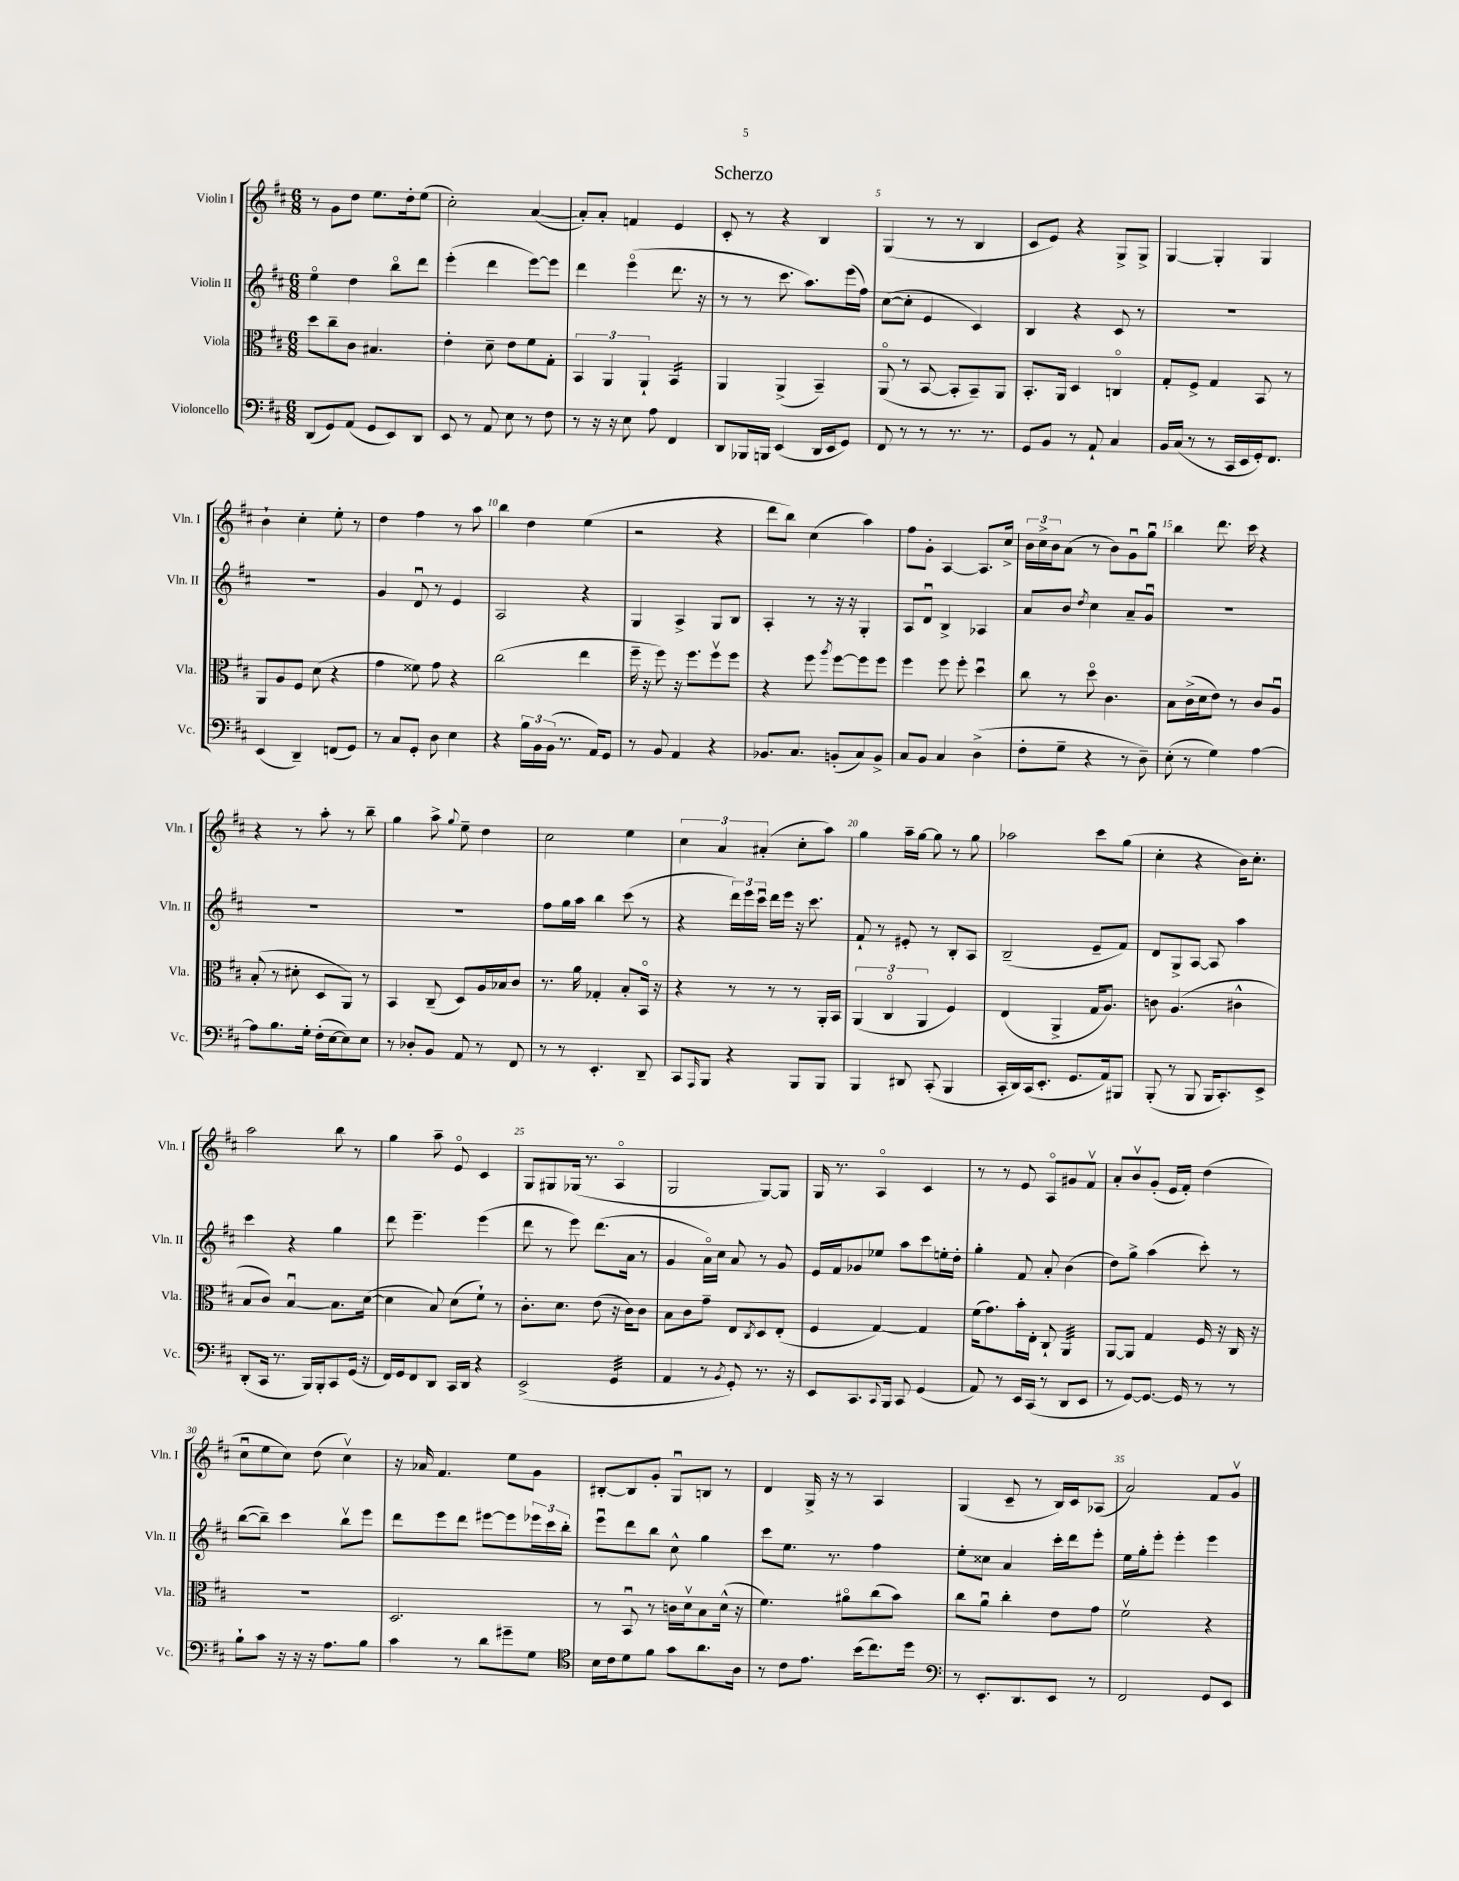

**kern	**kern	**kern	**kern
*part4	*part3	*part2	*part1
*staff4	*staff3	*staff2	*staff1
*I"Violoncello	*I"Viola	*I"Violin II	*I"Violin I
*I'Vc.	*I'Vla.	*I'Vln. II	*I'Vln. I
*clefF4	*clefC3	*clefG2	*clefG2
*k[f#c#]	*k[f#c#]	*k[f#c#]	*k[f#c#]
*M6/8	*M6/8	*M6/8	*M6/8
=1	=1	=1	=1
(8DD/L	8dd\L	4ee\	8r
8GG/)	8cc#~\	.	8g\L
(8AA/J	8c#\J	4dd\	8dd\J
8GG/L	4.B#X/	.	8.ee\L
8EE/)	.	8bb\L	.
.	.	.	16dd'\k
8DD/J	.	8ddd\J	(8ee\J
=2	=2	=2	=2
8EE/	4e'\	(4eee'\	2cc#'\)
8r	.	.	.
8AA/	8d~\	4ddd\	.
8E\	8e\L	.	.
8r	8f#\	[8eee\L)	([4a/
8F#\	8G'\J	8eee\J]	.
=3	=3	=3	=3
8r	6BB/	4ddd\	8a'/L])
16r	.	.	8a'/J
.	6AA/	.	.
16r	.	.	.
8E\	.	(4eee\	4fn/
.	6AA`/	.	.
8A\	.	.	.
*	*tremolo	*	*
4FF#/	16BB/LL	8.ddd\	4e/
.	16BB/	.	.
.	16BB/	.	.
.	16BB/JJ	16r	.
*	*Xtremolo	*	*
=4	=4	=4	=4
8DD/L	4AA/	8r	8c#'/
16BBB-X/L	.	8r	8r
16BBBn/JJ	.	.	.
(4EE/	(4AA^/	8.ccc#\	4r
.	.	8.aa\L)	.
16DD/LL	4BB~/)	.	4B/
16EE/J	.	.	.
8GG/J)	.	(16eee\L	.
.	.	16ff#\JJ)	.
=5	=5	=5	=5
8FF#/	(8AA/	([8cc#\L	(4G/
8r	8r	8cc#'\J]	.
8r	[8BB/	4e/	8r
8.r	8BB'/L]	.	8r
.	8BB~/)	4c#/)	4B/
8.r	.	.	.
.	8AA/J	.	.
=6	=6	=6	=6
8GG/L	8.BB'/L	4B/	8c#/L
8BB/J	.	.	8e/J)
.	16AA/Jk	.	.
8r	4D/	4r	4r
8AA`/	.	.	.
4C#/	4Cn/	8c#/	8G^/L
.	.	8r	8G^/J
=7	=7	=7	=7
16BB/LL	8G'/L	2.r	[4G/
(16C#/JJ	.	.	.
8r	8F#^/J	.	.
8r	4G/	.	4G'/]
16CC#/LL	.	.	.
16EE/	.	.	.
16GG'/J)	8BB/	.	4G/
8.FF#/J	.	.	.
.	8r	.	.
!!LO:LB:g=z
=8	=8	=8	=8
(4EE/	8AA/L	2.r	4b`\
.	8A/	.	.
4DD~/)	8F#/J	.	4cc#'\
.	(8d\	.	.
(8FFn/L	4r	.	8ee'\
8GG/J)	.	.	8r
=9	=9	=9	=9
8r	4g\	4g/	4dd\
8C#/L	.	.	.
8GG'/J	8f##X\)	8du/	4ff#\
8D\	8g\	8r	.
4E\	4r	4e/	8r
.	.	.	8aa\
=10	=10	=10	=10
4r	(2cc#\	2A/	4bb\
24B\LL	.	.	4dd\
24BB\	.	.	.
(24BB\JJ	.	.	.
8.r	.	.	.
.	4ee\	4r	(4ee\
16AA/KL)	.	.	.
8GG/J	.	.	.
=11	=11	=11	=11
8r	16ff#~\	4G/	2r
.	16r	.	.
8BB/	8ff#\)	.	.
4AA/	16r	4A^/	.
.	8.ff#\L	.	.
4r	8ff#v\	8G/L	4r
.	8ff#\J	8B/J	.
=12	=12	=12	=12
8.BB-X/L	4r	4A'/	8ddd\L
.	.	.	8bb\J)
8.C#/J	.	.	.
.	8ff#\	8r	(4cc#\
.	8qaa/	.	.
(8BBn'/L	[8ff#\L	16r	.
.	.	16r	.
8C#/)	8ff#\]	4G'/	4aa\)
8BB^/J	8ff#\J	.	.
=13	=13	=13	=13
8C#/L	4ff#\	8A/L	8ff#\L
8BB/J	.	8du/J	8g'\J
4C#/	8ff#\	4B^/	[4A/
.	8ff#'\	.	.
(4D^\	4ddu\	4A-X/	8.A/L]
.	.	.	16cc#^/Jk
=14	=14	=14	=14
8F#'\L	8cc#\	8a/L	24b\LL
.	.	.	24cc#^\
.	.	.	24b\J
8G~\J	8r	8b/J	(8a\J
.	.	8qdd/	.
4r	8dd\	4cc#\	8r
.	4.c#\	.	8b\L)
8r	.	8a~/L	8gu\
8D~\)	.	8gu/J	8ggu\J
=15	=15	=15	=15
(8E'\	8B\L	2.r	4bb\
8r	(16c#^\L	.	.
.	16d\J	.	.
4G\)	8e\J)	.	8.ddd\
.	8r	.	.
.	.	.	16ccc#\
[4A\	8c#/L	.	4r
.	8Au/J	.	.
!!LO:LB:g=z
=16	=16	=16	=16
8A\L]	(8B'/	2.r	4r
8.B\	8r	.	.
.	8d#X'\	.	8r
16G'\Jk	.	.	.
(16F#'\LL	8D/L	.	8aa'\
[16E\J	.	.	.
8E\])	8AA/J)	.	8r
8E\J	8r	.	8bb~\
=17	=17	=17	=17
8r	4BB/	2.r	4gg\
8D-X'/L	.	.	.
8BB/J	(8C#~/	.	8aa^\
.	.	.	8qqgg/
8AA/	8D/L)	.	8ee~\
8r	16A/L	.	4dd\
.	16B-X/J	.	.
8FF#/	8c#/J	.	.
=18	=18	=18	=18
8r	8.r	8ff#\L	2cc#\
8r	.	16gg\L	.
.	16a\	16aa\JJ	.
4.EE'/	4G-X'/	4bb\	.
.	8B'/L	(8ccc#\	4ee\
8DD~/	16BB/Jk	8r	.
.	16r	.	.
=19	=19	=19	=19
8CC#/L	4r	4r	6cc#\
16qqAAA/	.	.	.
8BBB/J	.	.	.
.	.	.	6a/
4r	8r	24ddd\LL)	.
.	.	24eee\	.
.	.	24ccc#u\JJ	(6a#X'/
.	8r	16ddd\LL	.
.	.	16eee\JJ	.
8BBB/L	8r	16r	8cc#'\L
.	.	8.ccc#\	.
8BBB/J	16AA'/LL	.	8aa\J)
.	16BB/JJ	.	.
=20	=20	=20	=20
4BBB/	(6AA/	8f#`/	4gg\
.	.	8r	.
.	6C#/	.	.
8DD#X/	.	8e#X'/	16aa~\LL
.	.	.	[16gg\JJ
.	6AA/	.	.
(8CC#'/	.	8r	8gg\]
4BBB/	4F#/)	8B'/L	8r
.	.	8A/J	8gg\
=21	=21	=21	=21
16CC#'/LL	(4E/	(2B~/	2aa-X\
16DD/)	.	.	.
(16CC#/J	.	.	.
8.EE'/J	.	.	.
.	4AA^/	.	.
8.GG/L	.	.	.
.	16G/KL	8e~/L	8ccc#\L
16AA/k)	8.A/J)	.	.
8BBB#X/J	.	8f#/J)	(8gg\J
=22	=22	=22	=22
(8BBB'/	8cn\	8d/L	4cc#'\
8r	(4.A/	8G^/	.
8BBB/	.	[8A/J	4r
16BBB/KL	.	8A/]	.
8.CC#'/)	.	.	.
.	4c#X^^\	4aa\	16b\KL)
.	.	.	8.cc#'\J
8EE^/J	.	.	.
!!LO:LB:g=z
=23	=23	=23	=23
(8DD'/L	8B/L	4ccc#\	2aa\
16CC#/Jk	8c#/J)	.	.
8.r	.	.	.
.	[4Bu/	4r	.
16BBB/LL)	.	.	.
16BBB'/J	.	.	.
8CC#/	8.B\L]	4gg\	8bb\
(16GG/Jk	.	.	8r
16r	([16d\Jk	.	.
=24	=24	=24	=24
16FF#/LL)	4d\]	8ddd\	4gg\
16GG/J	.	.	.
8FF#/	.	4.eee~\	.
8DD/J	8B/)	.	8aa~\
16CC#/LL	(8d\L	.	8e/
16DD/JJ	.	.	.
4r	8f#`\J)	(4eee\	4c#/
.	8r	.	.
=25	=25	=25	=25
(2EE^/	8.c#'\L	8ddd\	8G/L
.	.	8r	8G#X/
.	8.d\J	.	.
.	.	8eee\)	(16G-X/Jk
.	.	.	8.r
.	(8e\	(8.ddd\L	.
*tremolo	*	*	*
32GG/LLL	16r	.	4A/
32GG/	.	.	.
32GG/	16c#\KL)	16a\Jk	.
32GG/	.	.	.
32GG/	8c#\J	8r	.
32GG/	.	.	.
32GG/	.	.	.
32GG/JJJ	.	.	.
*Xtremolo	*	*	*
=26	=26	=26	=26
4AA/	8B\L	4g/	2G/
.	8c#\	.	.
8r	8g~\J	16a\LL)	.
.	.	16cc#\JJ	.
8qBB/	.	.	.
8GG'/)	8E/L	8a/	.
.	8qC#/	.	.
8.r	8D/	8r	[8G/L)
.	(8E'/J	8g/	8G/J]
16r	.	.	.
=27	=27	=27	=27
8EE/L	4F#/	16e/LL	16G/
.	.	16f#/J	8.r
8.CC#/	.	8g-X/	.
.	[4G/)	8ee-X/J	4A/
8qqCC#/	.	.	.
16BBB/Jk	.	.	.
8CC#/	.	8aa\L	.
(4GG/	4G/]	8ccc#\	4c#/
.	.	16een'\L	.
.	.	16dd'\JJ	.
=28	=28	=28	=28
8AA/)	(16f#\KL	4gg'\	8r
.	8.g\)	.	.
8r	.	.	8r
16EE/LL	16b'\L	8f#/	8e/
(16CC#/JJ	16E'\JJ	.	.
8r	8C#`/	8a'/	8A/L
*	*tremolo	*	*
8DD/L	32AA/LLL	(4b\	8g#X/
.	32AA/	.	.
.	32AA/	.	.
.	32AA/	.	.
8EE/J	32AA/	.	8f#v/J
.	32AA/	.	.
.	32AA/	.	.
.	32AA/JJJ	.	.
*	*Xtremolo	*	*
=29	=29	=29	=29
8r	[8AA/L	8dd\L)	8a'/L
[8GG/L)	8AA/J]	8gg^\J	8bv/
8.GG/J_	4G/	(4aa\	(8g'/J
.	.	.	16e/LL
16GG/]	.	.	16f#'/JJ)
8r	16F#/	8ccc#'\)	(4dd\
.	16r	.	.
8r	16C#/	8r	.
.	16r	.	.
!!LO:LB:g=z
=30	=30	=30	=30
8B`\L	2.r	([8bb\L	8cc#u\L
8c#\J	.	8bb~\J])	8ee\
16r	.	4ccc#\	8cc#\J)
16r	.	.	.
16r	.	.	(8dd\
8.A\L	.	.	.
.	.	8bbv\L	4cc#v\)
8B\J	.	8eee\J	.
=31	=31	=31	=31
4c#\	2.D/	8ddd\L	16r
.	.	.	16a-X/
.	.	8eee\	4.f#/
8r	.	8ddd\J	.
8d\L	.	[8eee#X\L	.
8g#X~\	.	8eee#\]	8ee\L
8G\J	.	24eee-X\L	8g\J
.	.	24ccc#\	.
.	.	24bb'\JJ	.
=32	=32	=32	=32
*clefC4	*	*	*
16B\LL	8r	8eeeu\L	[8B#X'/L
16c#\J	.	.	.
8d\	8BBu/	8ddd\	8B#/]
8f#\J	8r	8bb\J	8g'/J
8g\L	16cn\LL	8cc#^^\	8Gu/L
.	16dv\J	.	.
8.a\	8B\	4gg\	8Bn/J
.	(16d^^\Jk	.	8r
16A\Jk	16r	.	.
=33	=33	=33	=33
8r	4.f#\)	8ccc#\L	4d/
8c#\L	.	8.ee\J	.
8.e\J	.	.	16G^/
.	.	8.r	16r
.	8a#X\L	.	8r
(16b\KL	.	.	.
8.cc#\)	(8cc#\	4ff#\	4A/
.	8b\J)	.	.
16dd\Jk	.	.	.
=34	=34	=34	=34
*clefF4	*	*	*
8r	8cc#\L	8ee'\L	(4G/
8.EE'/L	8au\J	8cc##X\J	.
.	4cc#'\	4a/	8c#~/
8.DD/	.	.	.
.	.	.	8r
8EE/J	8e\L	16ccc#'\LL	16B/LL)
.	.	16ddd\J	16c#/J
8r	8g\J	8eee'\J	(8A-X/J
=35	=35	=35	=35
2FF#/	2f#v\	16ee\LL	2a/)
.	.	16gg'\J	.
.	.	8eee'\J	.
.	.	4eee'\	.
8GG/L	4r	4eee\	8f#/L
8EE/J	.	.	8gv/J
==	==	==	==
*-	*-	*-	*-
